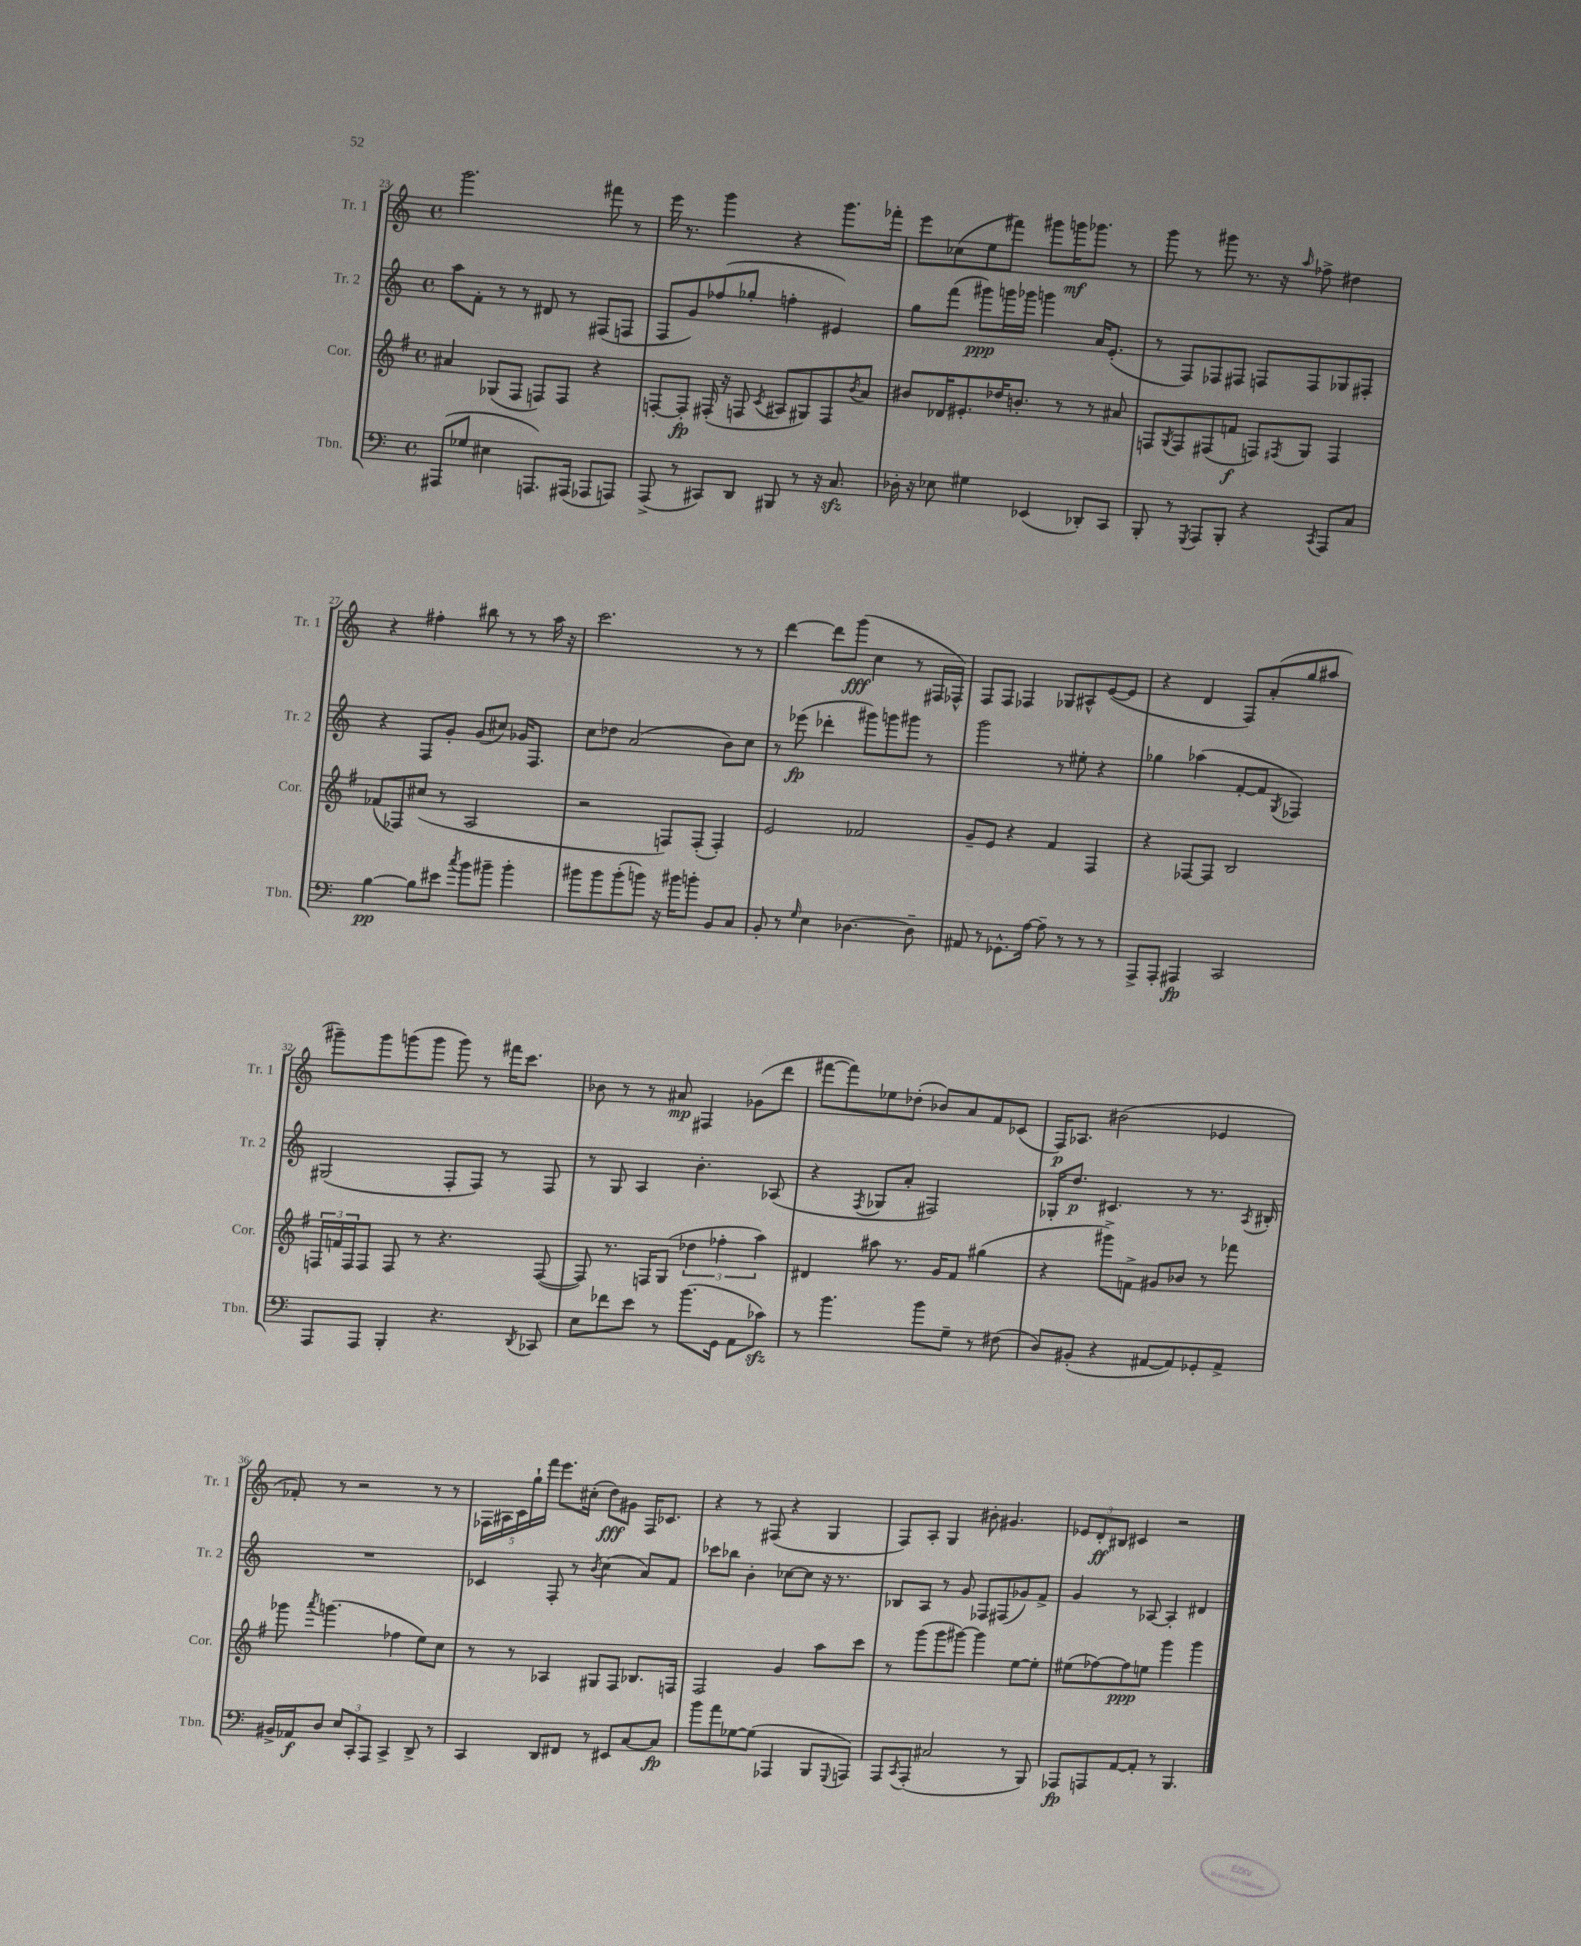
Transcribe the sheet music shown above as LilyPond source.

<<
\new StaffGroup <<
\new Staff = "s0" \with { instrumentName = "Tr. 1" shortInstrumentName = "Tr. 1" } {
    \clef treble \key c \major \defaultTimeSignature \time 4/4
    g'''2. fis'''8 r8 |
    e'''16 r8. g'''4 r4 g'''8. fes'''16-. |
    e'''8 ces''8( e''8 fis'''8) gis'''8 g'''16\mf ges'''8. r8 |
    g'''8 r8 gis'''8 r8. r16 \grace { a''16 } fes''8-> dis''4 |
    r4 fis''4-. bis''8 r8 r8 a''16 r16 |
    c'''2. r8 r8 |
    d'''4~ d'''8 g'''8\fff( c''4 r8 fis16 fes16-^) |
    f8 f8 fes4 ges8 ais8-^ e'8~( e'8 |
    r4 d'4 f8) a'8-.( g''8 ais''8 |
    gis'''8--) gis'''8 g'''8( g'''8 g'''8) r8 fis'''16 c'''8. |
    bes'8 r8 r8 ais'8\mp fis4 ges'8( d'''8 |
    fis'''8~ fis'''8) ees''8 des''8-.( bes'8) a'8 f'8 ces'8( |
    f16\p) aes8. bis'2( ees'4 |
    fes'8-.) r8 r2 r8 r8 |
    \tuplet 5/4 { fes16 ais16 c'16 g''16-! f'''16 } e'''8. cis''16-.( d''8\fff) gis'8 fes16 ces'8. |
    r4 r8 fis8( r4 g4 |
    f8) a8-. g4 bis'8-. gis'4. |
    \tuplet 3/2 { ees'8 d'8-.\ff bis8 } cis'4 r2 \bar "|." |
}
\new Staff = "s1" \with { instrumentName = "Tr. 2" shortInstrumentName = "Tr. 2" } {
    \clef treble \key c \major \defaultTimeSignature \time 4/4
    a''8 f'8-. r8 r8 dis'8 r8 fis8( f8 |
    f8 g'8) fes''8( ges''8-. f''4-. eis'4) |
    g''8 f'''8( gis'''8\ppp) g'''16 ges'''16 g'''4 a'16 e'8.-.( |
    r8 f8) fes8 fis8 f8 f8 ges8 fis8-. |
    r4 f8 g'8-. g'8( cis''8) ges'16 f8. |
    c''8 des''8 a'2( b'8) c''8 |
    r8 ees'''8\fp( des'''4-. gis'''8) g'''8 gis'''8 r8 |
    g'''2 r8 eis''8-. r4 |
    ges''4 aes''4( f'8~-. f'8 \acciaccatura { g8 } fes4) |
    gis2( f8-. f8) r8 f8 |
    r8 g8 a4 b'4.-. aes8( |
    r4 \acciaccatura { f8 } ges8 a'8-. fis2) |
    ges16-. d''8.\p cis'4. r8 r8. \acciaccatura { a8 } bis16-. |
    R1 |
    ces'4 f8-. r8 \acciaccatura { b'8 } c''4( a'8) f'8 |
    ces'''8 bes''8 b'4-. ces''8~ ces''8 r16 r8. |
    bes8 a8 r8 g'8 fes8 fis8( ges'8) f'8-> |
    g'4 r8 aes8~ aes4-. dis'4 \bar "|." |
}
\new Staff = "s2" \with { instrumentName = "Cor." shortInstrumentName = "Cor." } {
    \clef treble \key g \major \defaultTimeSignature \time 4/4
    ais'4 ges8( fis8 f8) f8 r4 |
    f8~-. f8-.\fp fis16-.( r16 f8 \acciaccatura { c'8 } ais8 gis8) f8 \acciaccatura { b'8 } a'8 |
    bis'8 des'16 eis'8.-. des''16 b'8.-. r8 r8 ais'8 |
    f8 \acciaccatura { g8 } f8 fis8( f'8\f f8) \acciaccatura { fis8 } g8 fis4 |
    fes'8( fes8) cis''8( r8 a2 |
    r2 f8) f8-.( f4-.) |
    e'2 fes'2 |
    g'8-- e'8 r4 fis'4 fis4 |
    r4 fes8~ fes8 b2 |
    \tuplet 3/2 { f16 f'16 f16 } f8 f8 r8 r4. f8~( |
    f8) r8. f16 g8( \tuplet 3/2 { des''4 fes''4-. a''4) } |
    dis'4 ais''8 r8. g'16 fis'8 gis''4( |
    r4 gis'''8->) f'8-> gis'8 bes'8 r8 fes'''8 |
    ges'''8 \acciaccatura { a'''8 } g'''4.( fes''4 e''8) c''8 |
    r8 r8 aes4 gis8 fis8 bes8. f16 |
    fis2 g'4 a''8 c'''8 |
    r8 g'''8( g'''8 gis'''8~) gis'''4 e''8~ e''8-. |
    eis''8( fes''8~) fes''8\ppp e''8 g'''4 g'''4 \bar "|." |
}
\new Staff = "s3" \with { instrumentName = "Tbn." shortInstrumentName = "Tbn." } {
    \clef bass \key c \major \defaultTimeSignature \time 4/4
    ais,,8( ges8 eis4 a,,8.) ais,,16( aes,,8 a,,8) |
    a,,8->( r8 cis,8) d,8 bis,,8 r8 r16 c8.\sfz |
    des16-. r16 ees8 gis4 ees,4( des,8-.) c,8 |
    b,,8-. r8 \acciaccatura { g,,8 } a,,8 b,,8-. r4 \acciaccatura { c,8 } a,,8 c8 |
    b4~\pp b8 eis'8 \acciaccatura { c''8 } b'8 bis'8-- bis'4-. |
    bis'8 bis'8 bis'8-.( b'8) r16 bis'16 b'8-. b,8 c8 |
    b,8-. r8 \grace { g16 } e4 des4.~ des8-- |
    ais,8 r8 ges,8.-^ a16~ a8-- r8 r8 r8 |
    a,,8-> a,,8-. ais,,4\fp c,2 |
    a,,8 a,,8 b,,4-. r4. \acciaccatura { d,8 } ces,8 |
    e8 fes'8 e'8 r8 b'8.( g,16 a,8 ces'8\sfz) |
    r8 b'4. b'8 g8-- r8 fis8( |
    d8) bis,8-.( r4 ais,8~ ais,8) ges,8-. ais,8-> |
    bis,16-> aes,16\f d8 \tuplet 3/2 { e8 c,8-. a,,8 } c,4-> d,8-> r8 |
    c,4 d,8 fis,8 r8 eis,8 c8~ c8\fp |
    b'8 a'8 ges8~ ges8( aes,,4 b,,8 \appoggiatura { g,,8 } a,,8) |
    a,,8 \acciaccatura { c,8 } a,,8-.( cis2 r8 b,,8) |
    aes,,8\fp a,,8 a,8~ a,8-. r8 b,,4. \bar "|." |
}
>>
>>
\layout { \context { \Score currentBarNumber = #23 } }
